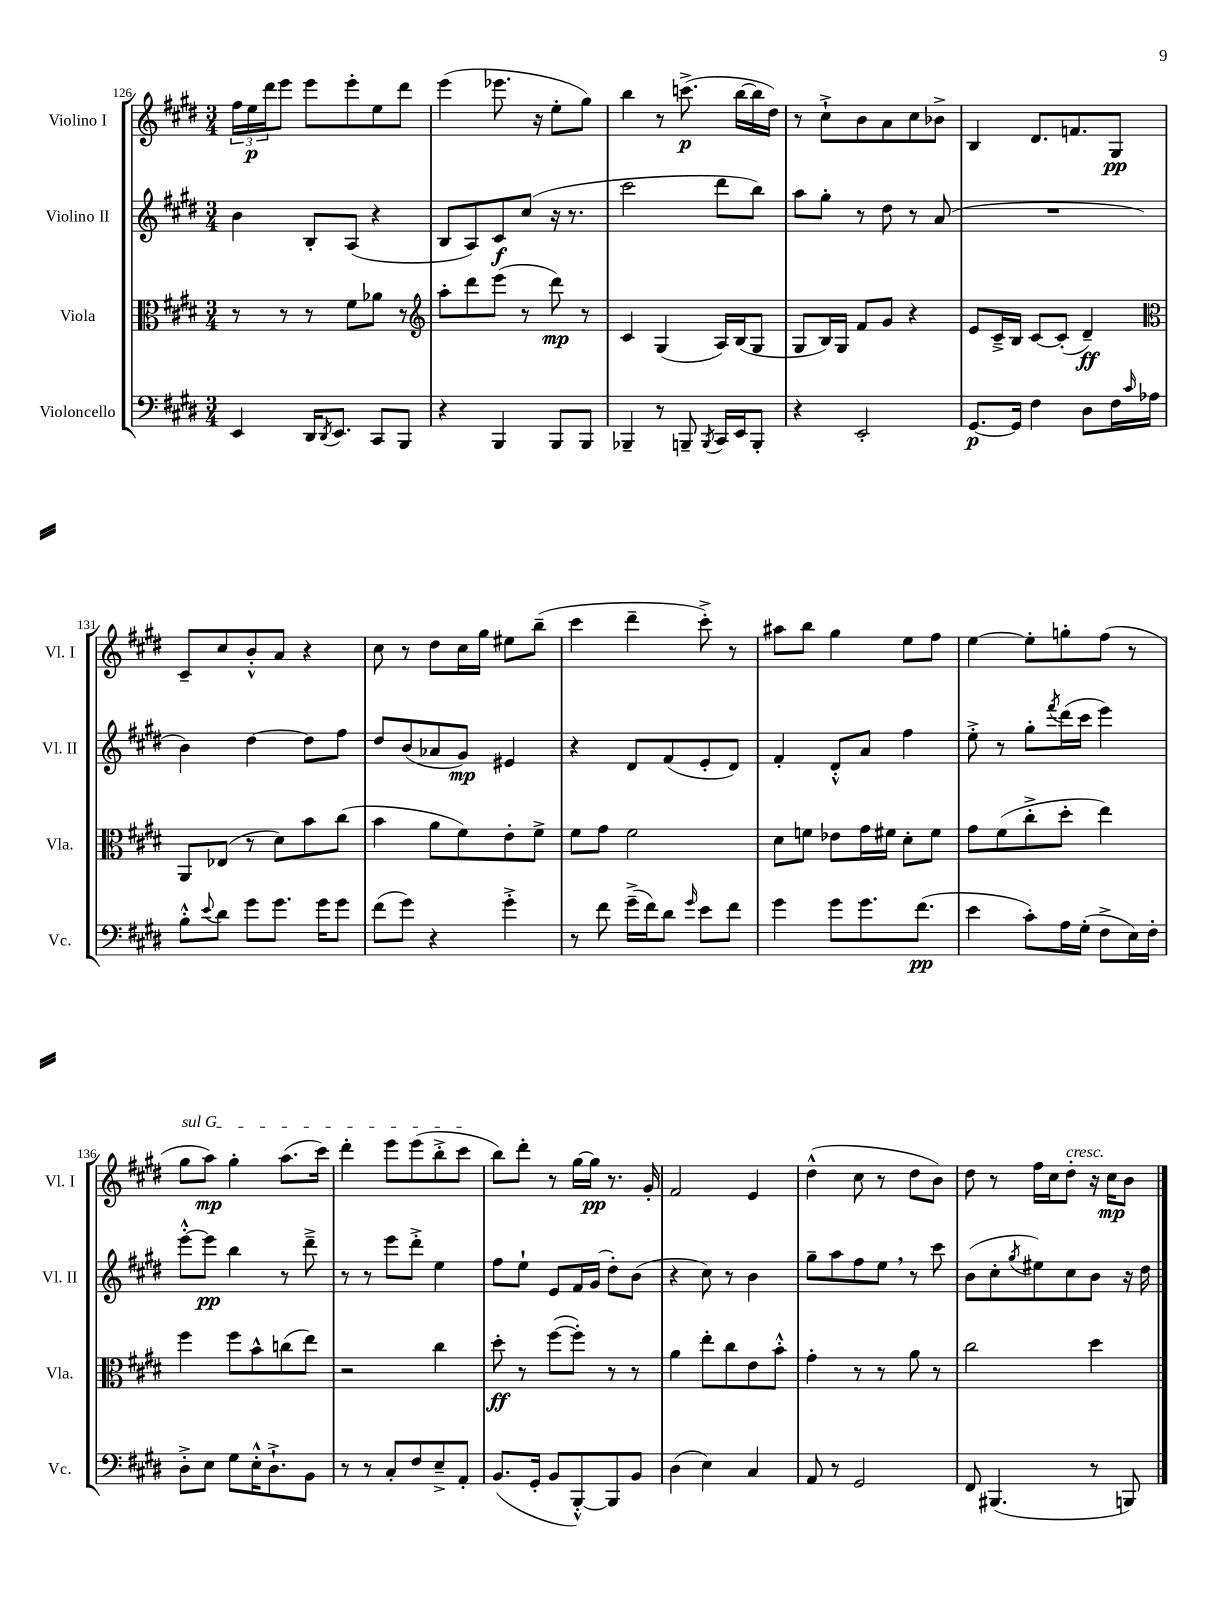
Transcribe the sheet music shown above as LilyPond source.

<<
\new StaffGroup <<
\new Staff = "s0" \with { instrumentName = "Violino I" shortInstrumentName = "Vl. I" } {
    \clef treble \key e \major \numericTimeSignature \time 3/4
    \tuplet 3/2 { fis''16 e''16\p dis'''16 } e'''8 e'''8 e'''8-. e''8 dis'''8 |
    e'''4( ees'''8. r16 e''8-. gis''8) |
    b''4 r8 c'''8.->\p( b''16~ b''16 dis''16) |
    r8 cis''8-!-> b'8 a'8 cis''8 bes'8-> |
    b4 dis'8. f'8. gis8\pp |
    cis'8-- cis''8 b'8-.-^ a'8 r4 |
    cis''8 r8 dis''8 cis''16 gis''16 eis''8 b''8--( |
    cis'''4 dis'''4-- cis'''8-.->) r8 |
    ais''8 b''8 gis''4 e''8 fis''8 |
    e''4~ e''8-. g''8-. fis''8( r8 |
    \once \override TextSpanner.bound-details.left.text = \markup { \italic "sul G" } gis''8\startTextSpan a''8\mp) gis''4-. a''8.( cis'''16) |
    dis'''4-. e'''8 e'''8( b''8-.-> cis'''8\stopTextSpan |
    b''8) dis'''8-. r8 gis''16~ gis''16\pp r8. gis'16-. |
    fis'2 e'4 |
    dis''4-^( cis''8 r8 dis''8 b'8) |
    dis''8 r8 fis''16 cis''16 dis''8-.^\markup { \italic "cresc." } r16 cis''16\mp b'8 \bar "|." |
}
\new Staff = "s1" \with { instrumentName = "Violino II" shortInstrumentName = "Vl. II" } {
    \clef treble \key e \major \numericTimeSignature \time 3/4
    b'4 b8-. a8( r4 |
    b8 a8) cis'8\f cis''8( r16 r8. |
    cis'''2 dis'''8 b''8) |
    a''8 gis''8-. r8 dis''8 r8 a'8( |
    R2. |
    b'4) dis''4~ dis''8 fis''8 |
    dis''8 b'8( aes'8 gis'8\mp) eis'4 |
    r4 dis'8 fis'8( e'8-. dis'8) |
    fis'4-. dis'8-.-^ a'8 fis''4 |
    e''8-.-> r8 gis''8-. \acciaccatura { fis'''8 } dis'''16( cis'''16 e'''4) |
    e'''8~-.-^ e'''8\pp b''4 r8 dis'''8---> |
    r8 r8 e'''8 dis'''8-.-> e''4 |
    fis''8 e''8-! e'8 fis'16 gis'16( dis''8-.) b'8( |
    r4 cis''8) r8 b'4 |
    gis''8-- a''8 fis''8 e''8 \breathe r8 cis'''8 |
    b'8( cis''8-. \acciaccatura { gis''8 } eis''8) cis''8 b'8 r16 dis''16 \bar "|." |
}
\new Staff = "s2" \with { instrumentName = "Viola" shortInstrumentName = "Vla." } {
    \clef alto \key e \major \numericTimeSignature \time 3/4
    r8 r8 r8 fis'8 aes'8 r8 |
    \clef treble a''8-. dis'''8 e'''8( r8 dis'''8\mp) r8 |
    cis'4 gis4( a16) b16( gis8 |
    gis8 b16) gis16 fis'8 gis'8 r4 |
    e'8 cis'16---> b16 cis'8~ cis'8-.( dis'4--\ff) |
    \clef alto a,8 ees8( r8 dis'8) b'8 cis''8( |
    b'4 a'8 fis'8) e'8-. fis'8-> |
    fis'8 gis'8 fis'2 |
    dis'8 f'8 ees'8 gis'16 fis'16 dis'8-. fis'8 |
    gis'8 fis'8( cis''8-.-> dis''8-. e''4) |
    fis''4 fis''8 b'8-^ c''8( e''8) |
    r2 cis''4 |
    dis''8-.\ff r8 fis''8~( fis''8-.) r8 r8 |
    a'4 e''8-. cis''8 e'8 b'8-.-^ |
    gis'4-. r8 r8 a'8 r8 |
    cis''2 dis''4 \bar "|." |
}
\new Staff = "s3" \with { instrumentName = "Violoncello" shortInstrumentName = "Vc." } {
    \clef bass \key e \major \numericTimeSignature \time 3/4
    e,4 dis,16 \acciaccatura { dis,8 } e,8. cis,8 b,,8 |
    r4 b,,4 b,,8 b,,8 |
    bes,,4-- r8 b,,8-- \acciaccatura { b,,8 } cis,16 e,16 b,,8-. |
    r4 e,2-. |
    gis,8.~\p gis,16 fis4 dis8 fis16 \grace { cis'16 } aes16 |
    b8-.-^ \appoggiatura { e'8 } dis'8 gis'8 gis'8. gis'16 gis'8 |
    fis'8( gis'8) r4 gis'4-.-> |
    r8 fis'8 gis'16--->( fis'16) dis'8 \grace { gis'16 } e'8 fis'8 |
    gis'4 gis'8 gis'8. fis'8.\pp( |
    e'4 cis'8-.) a16 gis16-.( fis8-> e16) fis16-. |
    dis8-.-> e8 gis8 e16-.-^ dis8.-!-> b,8 |
    r8 r8 cis8-. fis8 e8---> a,8-. |
    b,8.( gis,16-. b,8 b,,8~-.-^) b,,8 b,8 |
    dis4( e4) cis4 |
    a,8 r8 gis,2 |
    fis,8 bis,,4.( r8 b,,8) \bar "|." |
}
>>
>>
\layout { \context { \Score currentBarNumber = #126 } }
